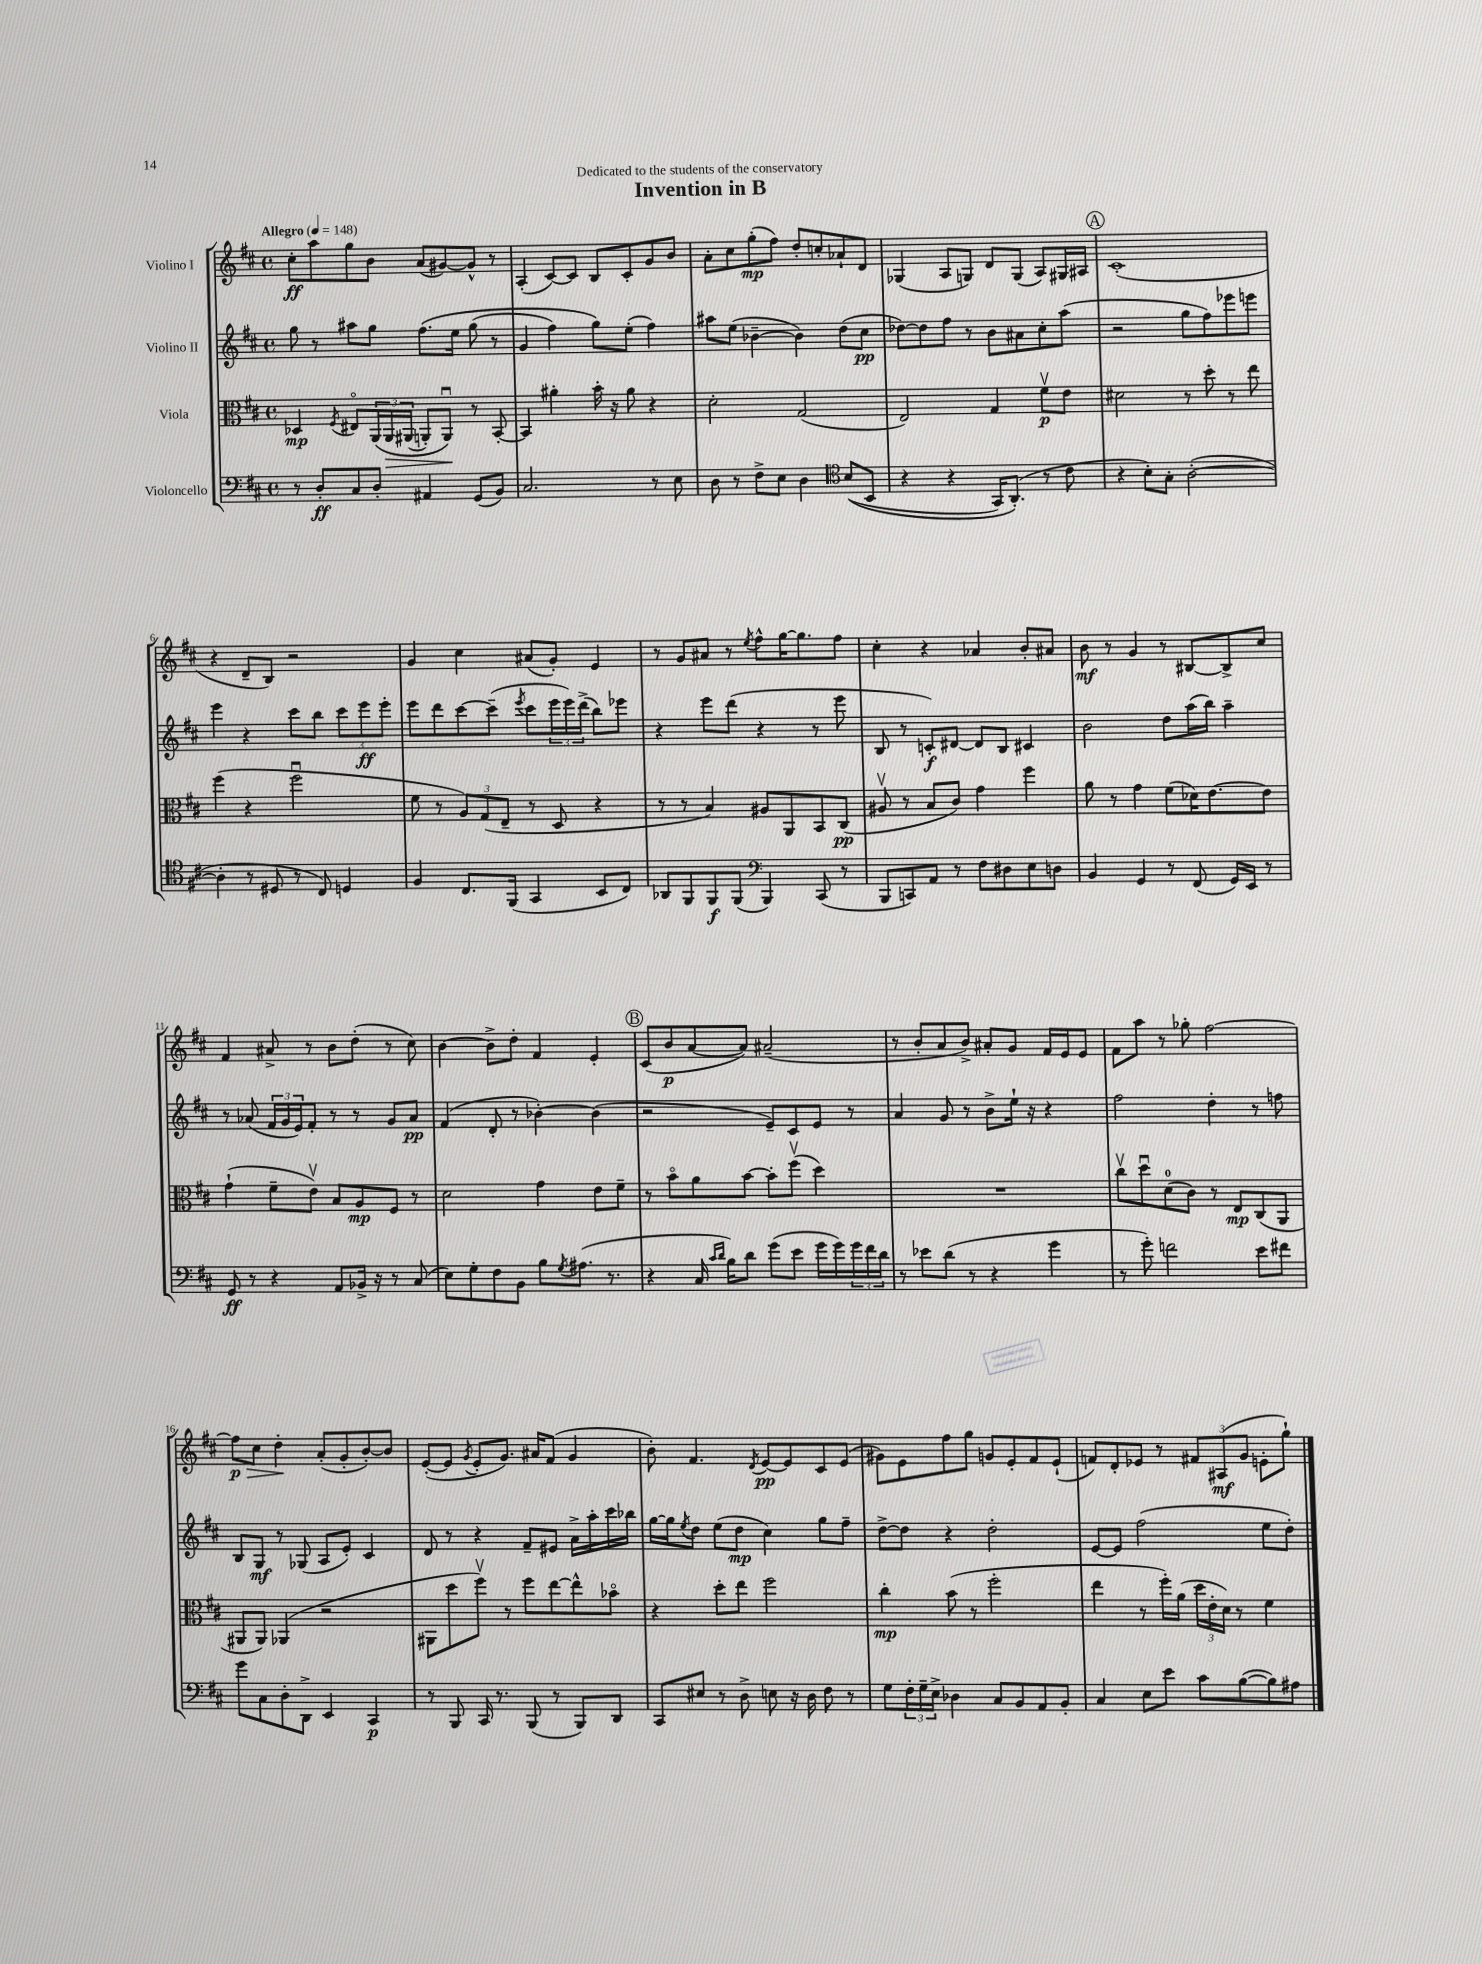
\header { title = "Invention in B" dedication = "Dedicated to the students of the conservatory" }
<<
\new StaffGroup <<
\new Staff = "s0" \with { instrumentName = "Violino I" } {
    \clef treble \key d \major \defaultTimeSignature \time 4/4 \tempo "Allegro" 4 = 148
    cis''8-.\ff a''8 g''8 b'8 a'8( gis'8~) gis'8-^ r8 |
    a4-.( cis'8~) cis'8 b8 cis'8-. g'8 b'8 |
    a'8-. cis''8 g''8-.\mp( fis''8) d''8-. c''8-. aes'8-! d'8 |
    ges4( a8 g8) d'8 g8( a8) gis16 ais16 |
    \mark \markup { \circle "A" } cis'1-.( |
    r4 d'8-- b8) r2 |
    g'4 cis''4 ais'8( g'8-.) e'4 |
    r8 g'8 ais'8 r8 \acciaccatura { e''8 } fis''8-^ g''16~ g''8. fis''8 |
    cis''4-. r4 aes'4 b'8-. ais'8 |
    b'8\mf r8 g'4 r8 bis8~ bis8-> cis''8 |
    fis'4 ais'8-> r8 b'8 d''8-.( r8 cis''8) |
    b'4~ b'8-> d''8-. fis'4 e'4-. |
    \mark \markup { \circle "B" } cis'8( b'8\p a'8~ a'8) ais'2--( |
    r8 b'8-. a'8 b'8->) ais'8-. g'8 fis'16 e'16 e'8 |
    fis'8 a''8 r8 ges''8-. fis''2~ |
    fis''8\p\> cis''8 d''4-.\! a'8-.( g'8-. b'8~-.) b'8 |
    e'8~-.( e'8 \acciaccatura { g'8 } e'8-. g'8.) ais'16 fis'8( g'4 |
    b'8-.) fis'4. \acciaccatura { d'8 } e'8~\pp e'8 cis'8 e'8( |
    gis'8) e'8 fis''8 g''8 g'8 e'8-. fis'8 e'8-!( |
    f'8) d'8-. ees'8 r8 \tuplet 3/2 { fis'8 ais8\mf( g'8 } e'8-. g''8-!) \bar "|." |
}
\new Staff = "s1" \with { instrumentName = "Violino II" } {
    \clef treble \key d \major \defaultTimeSignature \time 4/4
    g''8 r8 ais''8 g''8 fis''8.\( e''16 g''8( r8 |
    g'4 fis''4) g''8\) e''8-.( fis''4) |
    ais''8 e''8( bes'4~-- bes'4) d''8( cis''8\pp |
    des''8~) des''8 fis''8 r8 b'8 ais'8 cis''8-. a''8( |
    \mark \markup { \circle "A" } r2 g''8 fis''8) ees'''8 e'''8 |
    e'''4 r4 cis'''8 b''8 \tuplet 3/2 { cis'''8 e'''8\ff e'''8-. } |
    e'''8 d'''8 cis'''8~ cis'''8--( \acciaccatura { e'''8 } cis'''8 \tuplet 3/2 { e'''16 e'''16) d'''16->( } b''8) ees'''8 |
    r4 e'''8 d'''8( r4 r8 e'''8 |
    b8 r8 c'8-.\f) dis'8~ dis'8 b8 cis'4 |
    b'2 d''8 a''16( b''16) a''4-- |
    r8 aes'8( \tuplet 3/2 { fis'16 g'16 e'16) } fis'8-. r8 r8 g'8 aes'8\pp |
    fis'4( d'8-. r8 bes'4~-.) bes'4( |
    \mark \markup { \circle "B" } r2 e'8--) cis'8 e'8 r8 |
    a'4 g'8 r8 b'8-> e''16-! r16 r4 |
    fis''2 d''4-. r8 f''8 |
    b8 g8\mf r8 ges8( a8 e'8-.) cis'4 |
    d'8 r8 r4 fis'8-- eis'8 a'16-> a''16-. cis'''16 bes''16 |
    g''16~ g''16 \acciaccatura { e''8 } d''8 e''8( d''8\mp cis''4) g''8 fis''8-- |
    d''8~-> d''8 r4 d''2-. |
    e'8~ e'8 fis''2( e''8 d''8-.) \bar "|." |
}
\new Staff = "s2" \with { instrumentName = "Viola" } {
    \clef alto \key d \major \defaultTimeSignature \time 4/4
    des4\mp \acciaccatura { fis8 } eis8\flageolet \tuplet 3/2 { a,16\( a,16\> ais,16( } a,8-.) a,8\downbow\!\) r8 b,8~-. |
    b,4 ais'4-. b'16-. r16 ais'8 r4 |
    d'2-. g2( |
    e2) g4 fis'8\upbow\p e'8 |
    \mark \markup { \circle "A" } dis'2 r8 d''8-. r8 e''8 |
    fis''4( r4 fis''2\downbow |
    fis'8 r8 \tuplet 3/2 { a8) g8( e8-- } r8 d8 r4 |
    r8 r8 b4) ais8 a,8 b,8 cis8\pp( |
    ais8\upbow r8 b8 cis'8) g'4 fis''4 |
    a'8 r8 g'4 fis'8( des'16) e'8.~ e'8 |
    g'4-!( fis'8-- e'8\upbow) b8 a8\mp fis8 r8 |
    d'2 g'4 e'8 fis'8-- |
    \mark \markup { \circle "B" } r8 b'8\flageolet a'8 b'8~ b'8-. fis''8\upbow( d''4) |
    R1 |
    cis''8\upbow d''8\downbow d'8-0( cis'8) r8 e8\mp cis8( a,8 |
    ais,8 ais,8) aes,4( r2 |
    ais,8 d''8 fis''8\upbow) r8 fis''8 e''8~ e''8-^ bes'8\flageolet |
    r4 d''8-. e''8 fis''2 |
    cis''4-.\mp b'8( r8 fis''2-. |
    e''4 r8 fis''16-.) a'16( \tuplet 3/2 { d''16 e'16-. d'16) } r8 fis'4 \bar "|." |
}
\new Staff = "s3" \with { instrumentName = "Violoncello" } {
    \clef bass \key d \major \defaultTimeSignature \time 4/4
    r8 d8-.\ff cis8 d8-. ais,4 g,8( b,8) |
    cis2. r8 e8 |
    d8 r8 fis8-> e8 d4 \clef tenor b8(\( b,8 |
    r4 r4 g,16) a,8.-.(\) r8 cis'8 |
    \mark \markup { \circle "A" } r4 b8-.) g8-. a2~-.( |
    a4-. r8 dis8 r8 cis8) d4 |
    fis4 cis8. fis,16( g,4 b,8 cis8) |
    aes,8 fis,8 fis,8\f fis,8( \clef bass b,,4) cis,8( r8 |
    b,,8 c,8) a,8 r8 fis8 dis8 e8 d8 |
    b,4 g,4 r8 fis,8( g,16) e,16 r8 |
    g,8\ff r8 r4 a,8 bes,16-> r16 r8 cis8( |
    e8) g8-. fis8 b,8 b8 \acciaccatura { g8 } ais8.( r8. |
    \mark \markup { \circle "B" } r4 cis16 \grace { cis'16 d'16 } b16) d'8 g'8( e'8 g'16 g'16) \tuplet 3/2 { g'16 fis'16 d'16 } |
    r8 ees'8 d'8( r8 r4 g'4 |
    r8 g'8-.) f'2 e'8 fis'8 |
    g'8 cis8 d8-. d,8-> e,4 cis,4\p |
    r8 b,,8 cis,16 r8. b,,8( r8 b,,8) d,8 |
    cis,8 eis8 r8 d8-> e8 r16 d16 fis8 r8 |
    g8 \tuplet 3/2 { fis16-. g16-- e16-> } des4 cis8 b,8 a,8 b,8-. |
    cis4 e8 e'8 cis'8 b8~( b8) ais8 \bar "|." |
}
>>
>>
